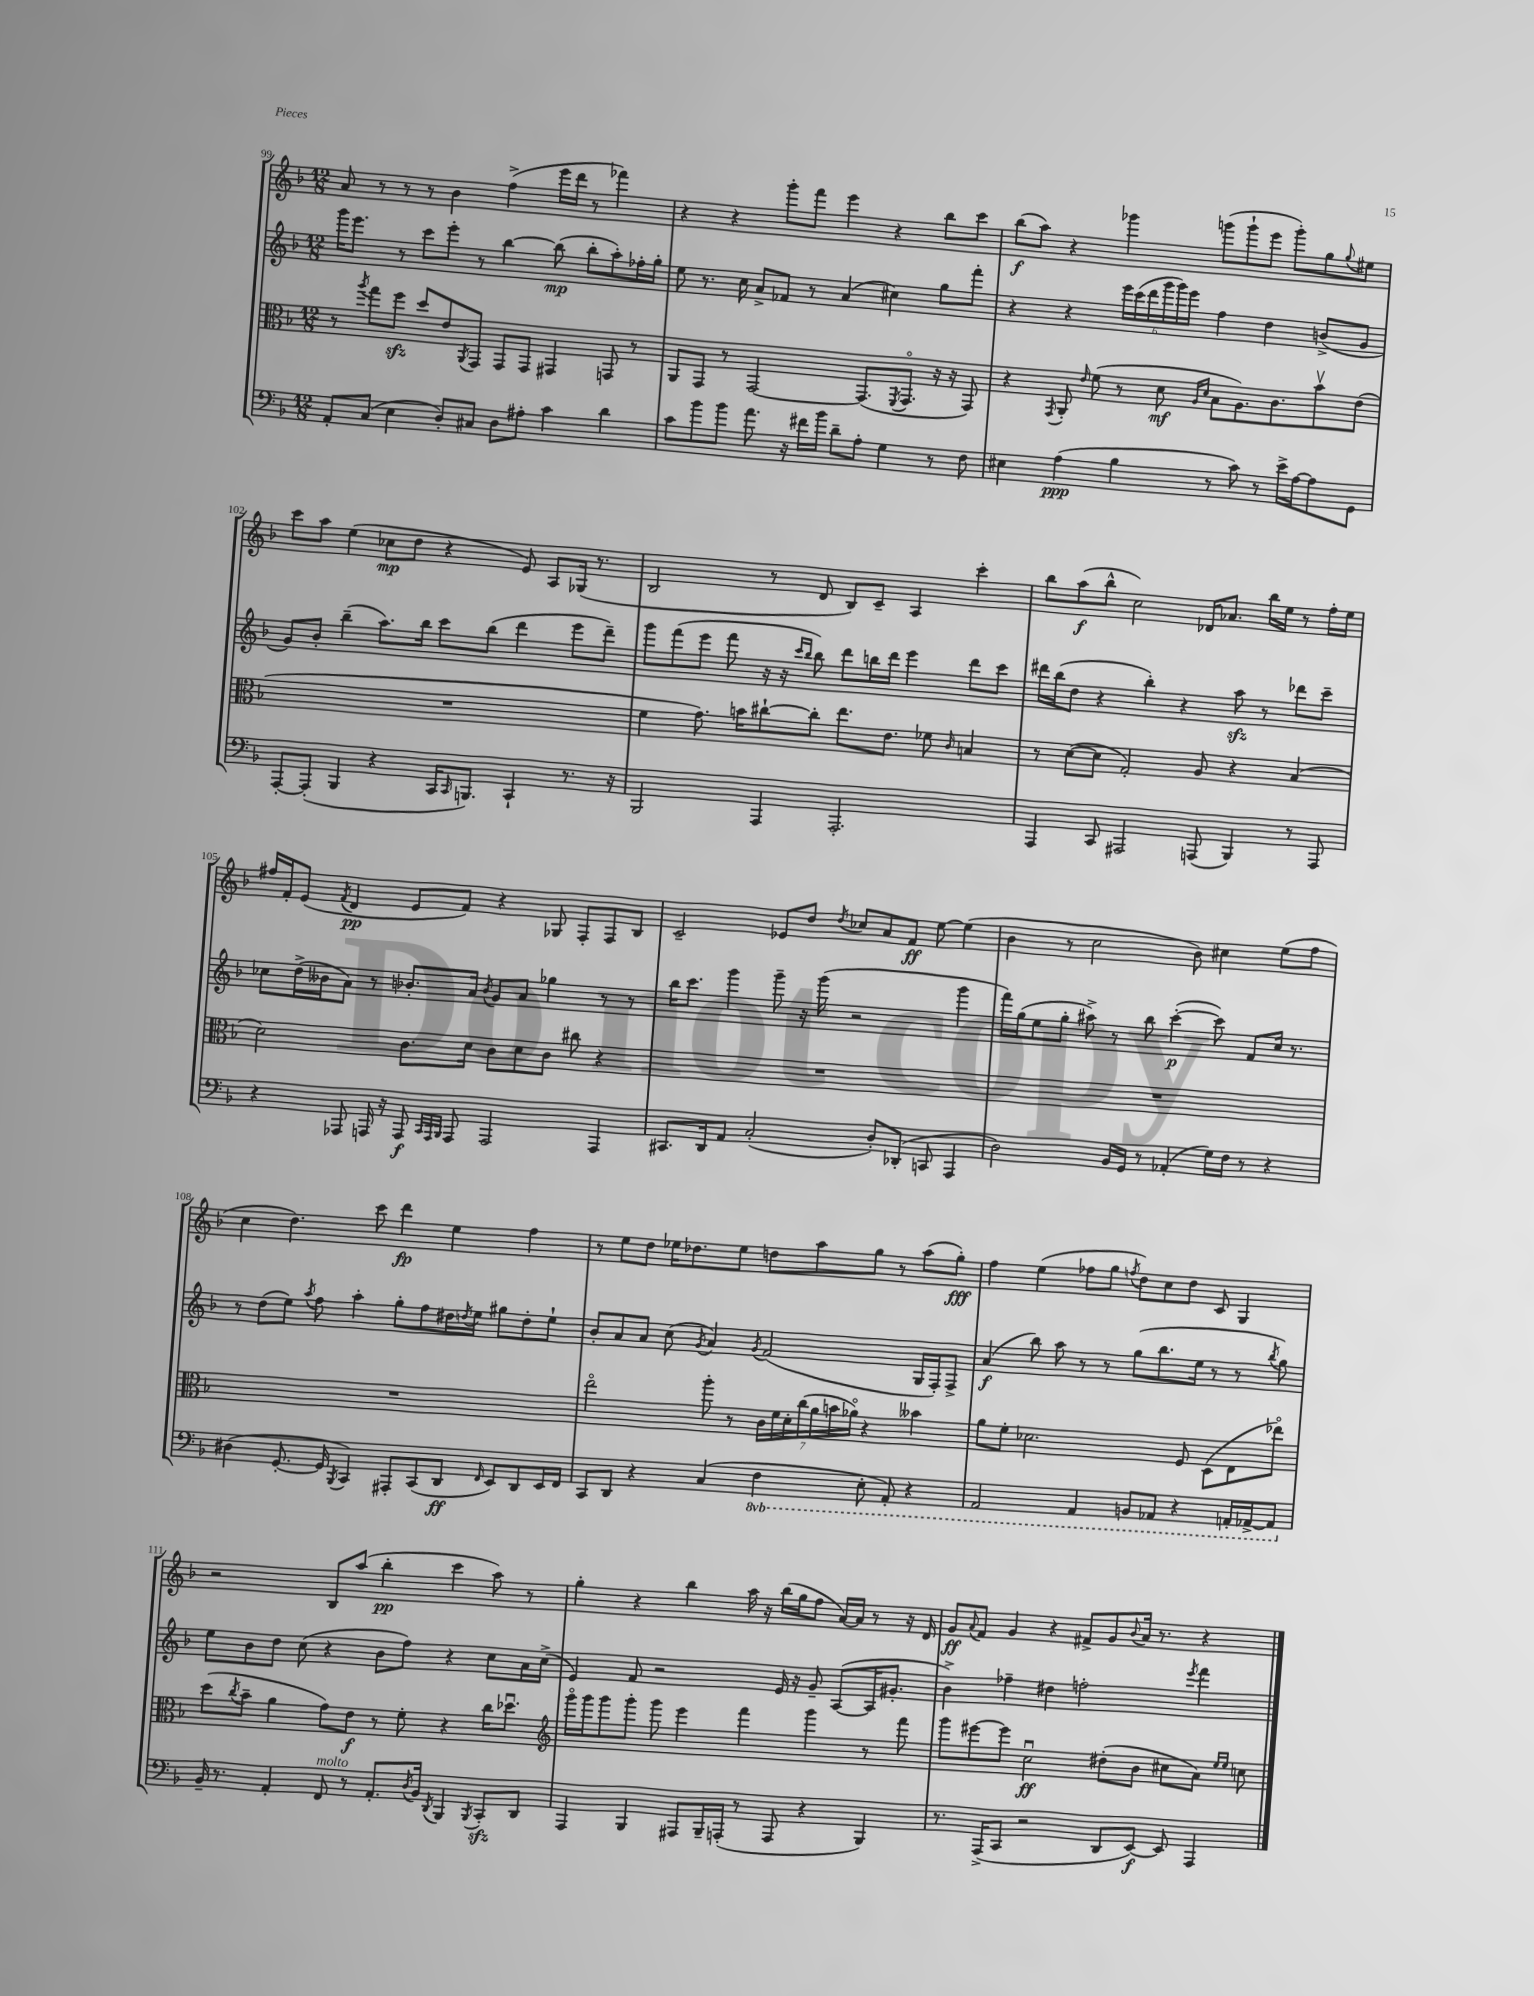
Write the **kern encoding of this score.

**kern	**dynam	**kern	**dynam	**kern	**dynam	**kern	**dynam
*part4	*part4	*part3	*part3	*part2	*part2	*part1	*part1
*staff4	*staff4	*staff3	*staff3	*staff2	*staff2	*staff1	*staff1
*clefF4	*	*clefC3	*	*clefG2	*	*clefG2	*
*k[b-]	*	*k[b-]	*	*k[b-]	*	*k[b-]	*
*M12/8	*	*M12/8	*	*M12/8	*	*M12/8	*
=99	=99	=99	=99	=99	=99	=99	=99
8AA'/L	.	8r	.	16ggg\KL	.	8a/	.
.	.	.	.	8.eee\J	.	.	.
.	.	8qaa/	.	.	.	.	.
(8C/J	.	8gg\L	.	.	.	8r	.
4E\	.	8ffzz\J	.	8r	.	8r	.
.	.	8dd/L	.	8ccc\L	.	8r	.
8D'/L)	.	8e/	.	8eee'\J	.	4b-\	.
.	.	8qAA/	.	.	.	.	.
8C#X/J	.	8GG/J	.	8r	.	.	.
8D\L	.	8GG/L	.	[4bb-\	.	(4ff^\	.
8A#X'\J	.	8GG/J	.	.	.	.	.
4c\	.	4GG#X/	.	(8bb-\]	mp	16eee\LL	.
.	.	.	.	.	.	16ddd\JJ	.
.	.	.	.	8bb-'\L	.	8r	.
4d\	.	8GGn/	.	8aa'\)	.	4fff-X\)	.
.	.	8r	.	16ff-X'\L	.	.	.
.	.	.	.	16gg'\JJ	.	.	.
=100	=100	=100	=100	=100	=100	=100	=100
8c\L	.	8AA/L	.	8ee\	.	4r	.
8b-\	.	8GG/J	.	8.r	.	.	.
8b-\J	.	8r	.	.	.	4r	.
.	.	.	.	16cc\	.	.	.
8.a\	.	[2GG/	.	8a^/L	.	.	.
.	.	.	.	8f-X/J	.	8ggg'\L	.
16r	.	.	.	.	.	.	.
16f#X\LL	.	.	.	8r	.	8fff\J	.
16b-\JJ	.	.	.	.	.	.	.
8d~\L	.	.	.	(4a/	.	4eee\	.
8A'\J	.	(8.GG/L]	.	.	.	.	.
4G\	.	.	.	4cc#X\)	.	4r	.
.	.	8qFF/	.	.	.	.	.
.	.	8.GG/J	.	.	.	.	.
8r	.	16r	.	8gg\L	.	8bb-\L	.
.	.	16r	.	.	.	.	.
8F\	.	8GG/)	.	8fff'\J	.	8ccc\J	.
=101	=101	=101	=101	=101	=101	=101	=101
4E#X\	.	4r	.	4r	.	(8bb-\L	f
.	.	.	.	.	.	8aa\J)	.
.	.	8qGG/	.	.	.	.	.
(4A\	ppp	8AA'/	.	4r	.	4r	.
.	.	16qqe/	.	.	.	.	.
.	.	(8f\	.	.	.	.	.
4B-\	.	8r	.	24eee\LL	.	4ggg-X\	.
.	.	.	.	(24ccc\	.	.	.
.	.	.	.	24ddd\	.	.	.
.	.	8d\	mf	24ggg\	.	.	.
.	.	.	.	24ggg\)	.	.	.
.	.	.	.	24eee\JJ	.	.	.
.	.	16qqA/LL	.	.	.	.	.
.	.	16qqd/JJ	.	.	.	.	.
8r	.	8B-\L	.	4ff\	.	(8gggn\L	.
8c\)	.	8.A\)	.	.	.	8ggg`\	.
8r	.	.	.	4dd\	.	8eee\J	.
.	.	8.c\	.	.	.	.	.
16e^\LL	.	.	.	.	.	8ggg'\L)	.
[16A\J	.	.	.	.	.	.	.
8A\]	.	8b-v\	.	(8bn^/L	.	8gg\	.
.	.	.	.	.	.	8qqgg/	.
8GG\J	.	(8e\J	.	8g/J	.	8ee#X\J	.
!!LO:LB:g=z
=102	=102	=102	=102	=102	=102	=102	=102
[8AAA'/L	.	1.r	.	8g/L)	.	8ccc\L	.
(8AAA'/J]	.	.	.	8b-'/J	.	8aa\J	.
4BBB-/	.	.	.	(4bb-~\	.	(4ee\	.
4r	.	.	.	8.aa\L)	.	8cc-X\L	mp
.	.	.	.	.	.	8dd\J	.
.	.	.	.	16bb-\Jk	.	.	.
16CC/KL	.	.	.	8ccc\L	.	4r	.
16qqCC/	.	.	.	.	.	.	.
8.BBBn/J)	.	.	.	.	.	.	.
.	.	.	.	(8bb-\J	.	.	.
4CC`/	.	.	.	4ddd\	.	8e/)	.
.	.	.	.	.	.	8A/L	.
8.r	.	.	.	8eee\L	.	(16G-X/Jk	.
.	.	.	.	.	.	8.r	.
.	.	.	.	8ddd~\J)	.	.	.
16r	.	.	.	.	.	.	.
=103	=103	=103	=103	=103	=103	=103	=103
2BBB-/	.	4f\	.	8ggg\L	.	2B-/	.
.	.	.	.	(8fff\	.	.	.
.	.	8.g\)	.	8eee\J	.	.	.
.	.	.	.	8fff\	.	.	.
.	.	16bn\KL	.	.	.	.	.
4AAA/	.	[8cc#X`\	.	16r	.	8r	.
.	.	.	.	16r	.	.	.
.	.	.	.	16qqccc/LL	.	.	.
.	.	.	.	16qqbb-/JJ	.	.	.
.	.	8cc#'\J]	.	8bb-\)	.	8d/	.
2.AAA'/	.	8.ee\L	.	8ddd\L	.	8B-/L)	.
.	.	.	.	16bbn\L	.	8c~/J	.
.	.	8.e\J	.	16ddd\JJ	.	.	.
.	.	.	.	4eee\	.	4A/	.
.	.	8f-X\	.	.	.	.	.
.	.	16qqc/	.	.	.	.	.
.	.	4Bn/	.	8ddd\L	.	4ccc'\	.
.	.	.	.	8ccc\J	.	.	.
=104	=104	=104	=104	=104	=104	=104	=104
4AAA/	.	8r	.	16ddd#X\LL	.	8bb-\L	.
.	.	.	.	(16bb-\J	.	.	.
.	.	([8d\L	.	8dd\J	.	(8aa\	f
8CC/	.	8d\J]	.	4r	.	8bb-^^\J	.
2AAA#X/	.	2G'/)	.	.	.	2cc\)	.
.	.	.	.	4bb-'\)	.	.	.
.	.	.	.	4r	.	.	.
(8AAAn/	.	8A/	.	.	.	16d-X/KL	.
.	.	.	.	.	.	8.a-X/J	.
4BBB-/)	.	4r	.	8aazz\	.	.	.
.	.	.	.	8r	.	16bb-\LL	.
.	.	.	.	.	.	16ee\JJ	.
8r	.	(4B-/	.	8ddd-X\L	.	8r	.
8AAA/	.	.	.	8ccc~\J	.	16ff'\LL	.
.	.	.	.	.	.	16ee\JJ	.
!!LO:LB:g=z
=105	=105	=105	=105	=105	=105	=105	=105
4r	.	2d\)	.	8cc-X\L	.	16ff#X/LL	.
.	.	.	.	.	.	16f'/J	.
.	.	.	.	(16dd^\L	.	(8e/J	.
.	.	.	.	16b--X\J	.	.	.
.	.	.	.	.	.	8qf/	.
8AAA-X/	.	.	.	8a\J)	.	4d/	pp
16AAAn/	.	.	.	8r	.	.	.
16r	.	.	.	.	.	.	.
8AAA/	f	8.c\L	.	8.b-X'/L	.	8e/L	.
32qqCC/LLL	.	.	.	.	.	.	.
32qqAAA/	.	.	.	.	.	.	.
32qqBBB-/JJJ	.	.	.	.	.	.	.
8AAA/	.	.	.	.	.	8f/J)	.
.	.	16d\Jk	.	16a/Jk	.	.	.
.	.	.	.	8qb-/	.	.	.
2AAA/	.	8c\L	.	8g/L	.	4r	.
.	.	8d\	.	8a/J	.	.	.
.	.	8c\J	.	4gg-X\	.	8G-X/	.
.	.	8cc#X\	.	.	.	8F'/L	.
4AAA/	.	4r	.	8r	.	8F/	.
.	.	.	.	8r	.	8B-/J	.
=106	=106	=106	=106	=106	=106	=106	=106
8.CC#X/L	.	1.r	.	16bb-\KL	.	2c~/	.
.	.	.	.	8.ccc\J	.	.	.
16DD/k	.	.	.	.	.	.	.
8AA/J	.	.	.	4ggg\	.	.	.
(2C'/	.	.	.	.	.	.	.
.	.	.	.	8ggg~\	.	8e-X/L	.
.	.	.	.	16r	.	8dd/J	.
.	.	.	.	(16ggg\	.	.	.
.	.	.	.	.	.	8qdd/	.
.	.	.	.	2r	.	8cc-X/L	.
8D'/L)	.	.	.	.	.	8a/	.
(8DD-X'/J	.	.	.	.	.	8f/J	ff
8CCn/	.	.	.	.	.	[8ee\	.
4AAA/	.	.	.	4ggg\	.	(4ee\]	.
=107	=107	=107	=107	=107	=107	=107	=107
2D\)	.	1.r	.	16fff\LL)	.	4b-\	.
.	.	.	.	(16gg\J	.	.	.
.	.	.	.	8ee\	.	.	.
.	.	.	.	8gg'\J	.	8r	.
.	.	.	.	8aa#X^\)	.	2cc\	.
16BB-/LL	.	.	.	8r	.	.	.
16GG/JJ	.	.	.	.	.	.	.
8r	.	.	.	8bb-\	.	.	.
(4AA-X'/	.	.	.	([4ccc'\	p	.	.
.	.	.	.	.	.	8b-\)	.
16G\LL)	.	.	.	8ccc\])	.	4cc#X\	.
16F\JJ	.	.	.	.	.	.	.
8r	.	.	.	8f/L	.	.	.
4r	.	.	.	16cc/Jk	.	(8ee\L	.
.	.	.	.	8.r	.	.	.
.	.	.	.	.	.	8ff\J	.
!!LO:LB:g=z
=108	=108	=108	=108	=108	=108	=108	=108
(4D#X\	.	1.r	.	8r	.	4cc\	.
.	.	.	.	(8dd\L	.	.	.
[8.GG'/	.	.	.	8ee\J)	.	4.dd\)	.
.	.	.	.	8qaa/	.	.	.
.	.	.	.	8ff\	.	.	.
16GG/]	.	.	.	.	.	.	.
8qBBB-/	.	.	.	.	.	.	.
4CC/)	.	.	.	4aa'\	.	.	.
.	.	.	.	.	.	8ccc\	.
8AAA#X'/L	.	.	.	8gg'\L	.	4ddd\	fp
(8CC/	.	.	.	8ff\	.	.	.
8DD/J	ff	.	.	16dd#X\L	.	4ee\	.
.	.	.	.	8qddn/	.	.	.
.	.	.	.	16ee\JJ	.	.	.
16qqFF/	.	.	.	.	.	.	.
8EE/L)	.	.	.	8gg#X\L	.	.	.
8DD/	.	.	.	8dd'\	.	4ff\	.
16EE/L	.	.	.	8ee`\J	.	.	.
16FF/JJ	.	.	.	.	.	.	.
=109	=109	=109	=109	=109	=109	=109	=109
8CC/L	.	2ee\	.	8b-'/L	.	8r	.
8DD/J	.	.	.	8a/	.	8ee\L	.
4r	.	.	.	8a/J	.	8dd\J	.
.	.	.	.	(8cc\	.	16ee-X\KL	.
.	.	.	.	.	.	8.dd-X\	.
.	.	.	.	8qg/	.	.	.
(4C/	.	8aa'\	.	4a/)	.	.	.
.	.	8r	.	.	.	8ee-\J	.
.	.	.	.	8qg/	.	.	.
*8ba	*	*	*	*	*	*	*
4FF\	.	28c\LL	.	(2f/	.	8ddn\L	.
.	.	28f\	.	.	.	.	.
.	.	28d'\	.	.	.	.	.
.	.	(28cc\	.	.	.	.	.
.	.	.	.	.	.	8aa\	.
.	.	28a\	.	.	.	.	.
.	.	28bn\	.	.	.	.	.
.	.	28a-X\JJ)	.	.	.	.	.
8EE'\	.	4r	.	.	.	8gg\J	.
8AAA'/)	.	.	.	.	.	8r	.
4r	.	4b--X\	.	16G/LL	.	(8aa\L	.
.	.	.	.	16F'/J)	.	.	.
.	.	.	.	8F^/J	.	8gg'\J)	fff
=110	=110	=110	=110	=110	=110	=110	=110
2AAA/	.	8a\L	.	(4a/	f	4ff\	.
.	.	8f'\J	.	.	.	.	.
.	.	2.d-X\	.	8bb-\)	.	(4ee\	.
.	.	.	.	8aa\	.	.	.
4AAA/	.	.	.	8r	.	8ff-X\L	.
.	.	.	.	8r	.	8gg\J	.
.	.	.	.	.	.	8qffn/	.
8BBBn/L	.	.	.	(8gg\L	.	8dd\L)	.
8AAA-X/J	.	.	.	8.bb-\	.	8cc\	.
4r	.	8F/	.	.	.	8dd\J	.
.	.	.	.	16ee\Jk	.	.	.
.	.	(8D\L	.	8r	.	8c/	.
16AAAn'/LL	.	8E\	.	8r	.	4G/	.
[16AAA-X^/J	.	.	.	.	.	.	.
.	.	.	.	8qbb-/	.	.	.
8AAA-/J]	.	8ee-X\J)	.	8gg\)	.	.	.
!!LO:LB:g=z
=111	=111	=111	=111	=111	=111	=111	=111
*X8ba	*	*	*	*	*	*	*
16BB-~/	.	(8dd\L	.	8ee\L	.	2r	.
8.r	.	.	.	.	.	.	.
.	.	8qcc/	.	.	.	.	.
.	.	8b-~\J	.	8b-\	.	.	.
4AA'/	.	4a\	.	8dd\J	.	.	.
.	.	.	.	(8cc\	.	.	.
!LO:TX:a:i:t=molto	!	!	!	!	!	!	!
8FF/	.	8g\L)	.	4r	.	8B-/L	.
8r	.	8e\J	f	.	.	(8aa/J	.
8.AA'/L	.	8r	.	8b-\L	.	4bb-'\	pp
.	.	8f'\	.	8ff\J)	.	.	.
8qD/	.	.	.	.	.	.	.
16BB-/Jk	.	.	.	.	.	.	.
8qDD/	.	.	.	.	.	.	.
4BBB-/	.	4r	.	4r	.	4ccc\	.
8qBBB-/	.	.	.	.	.	.	.
8CCzz'/L	.	16cc\KL	.	8cc\L	.	8aa\)	.
.	.	8.dd-Xu\J	.	.	.	.	.
8DD/J	.	.	.	16a\L	.	8r	.
.	.	.	.	(16cc^\JJ	.	.	.
=112	=112	=112	=112	=112	=112	=112	=112
*	*	*clefG2	*	*	*	*	*
4AAA/	.	16ggg\LL	.	4e/)	.	4gg'\	.
.	.	16ggg\J	.	.	.	.	.
.	.	8ggg\	.	.	.	.	.
4BBB-/	.	8ggg'\J	.	8f/	.	4r	.
.	.	8ggg\	.	2r	.	.	.
8AAA#X/L	.	4eee\	.	.	.	4bb-\	.
16BBB-~/L	.	.	.	.	.	.	.
(16AAAn'/JJ	.	.	.	.	.	.	.
8r	.	4fff\	.	.	.	16aa\	.
.	.	.	.	.	.	16r	.
8AAA/	.	.	.	16e/	.	(16bb-\LL	.
.	.	.	.	16r	.	16gg\J	.
4r	.	4ggg\	.	8g~/	.	8ff\J	.
.	.	.	.	([8A/L	.	[16a/LL)	.
.	.	.	.	.	.	16a/JJ]	.
4BBB-/)	.	8r	.	16A/K]	.	8r	.
.	.	.	.	8.g#X'/J	.	.	.
.	.	8fff\	.	.	.	16r	.
.	.	.	.	.	.	16d/	.
=113	=113	=113	=113	=113	=113	=113	=113
8.r	.	8ggg\L	.	4b-^\)	.	8g/L	ff
.	.	.	.	.	.	8qqa/	.
.	.	[8eee#X\	.	.	.	8f/J	.
(16AAA^/KL	.	.	.	.	.	.	.
8CC/J	.	8eee#\J]	.	4ff-X~\	.	4g/	.
2r	.	2ccu\	ff	.	.	.	.
.	.	.	.	4dd#X\	.	4r	.
.	.	.	.	2ffn'\	.	8f#X^/L	.
8DD/L	.	(8dd#X'\L	.	.	.	8g/	.
.	.	.	.	.	.	8qqb-/	.
[8EE/J)	f	8b-\J	.	.	.	16a/Jk	.
.	.	.	.	.	.	8.r	.
8EE/]	.	8cc#X\L	.	.	.	.	.
.	.	.	.	8qeee/	.	.	.
4AAA/	.	8a\J)	.	4fff\	.	4r	.
.	.	16qqee/LL	.	.	.	.	.
.	.	16qqee/JJ	.	.	.	.	.
.	.	8ccn\	.	.	.	.	.
==	==	==	==	==	==	==	==
*-	*-	*-	*-	*-	*-	*-	*-
